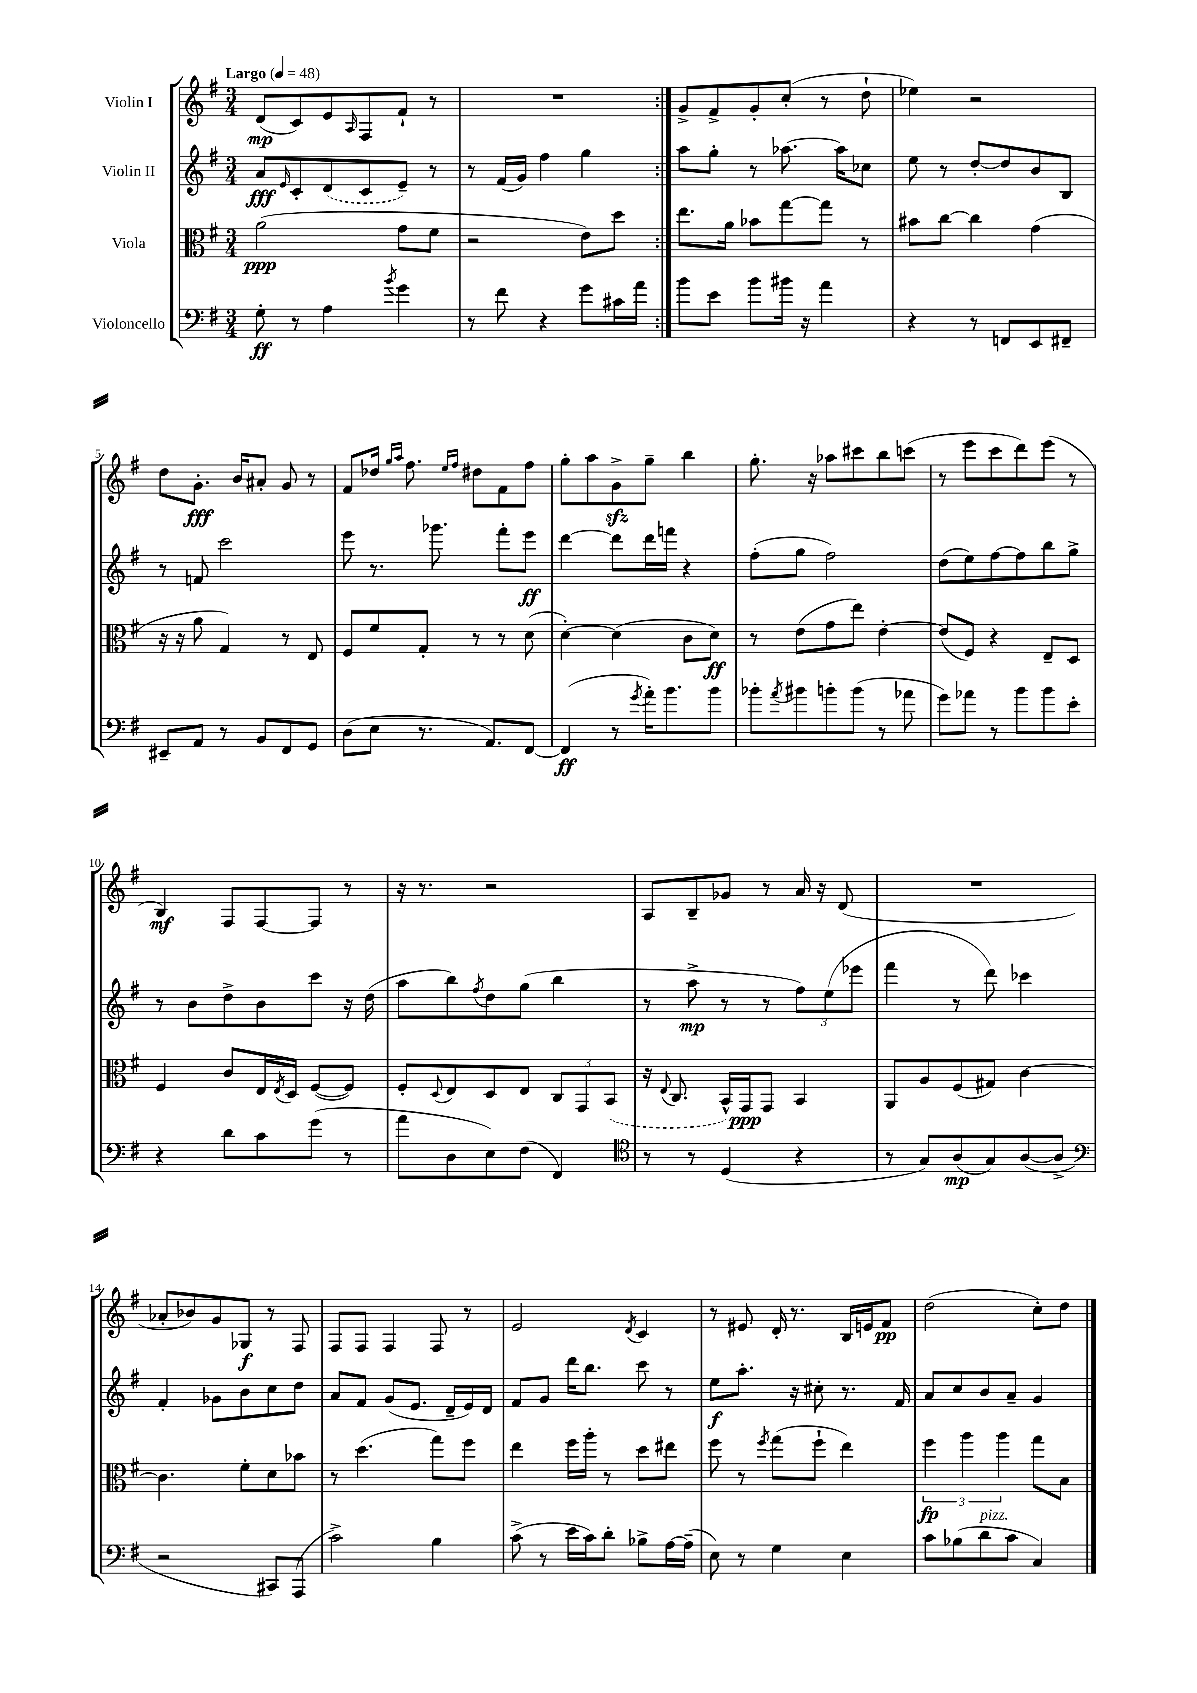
<<
\new StaffGroup <<
\new Staff = "s0" \with { instrumentName = "Violin I" } {
    \clef treble \key g \major \numericTimeSignature \time 3/4 \tempo "Largo" 4 = 48
    \repeat volta 2 { d'8\mp( c'8) e'8 \grace { a16 } fis8 fis'8-! r8 |
    R2. | }
    g'8-> fis'8-> g'8-. c''8-.( r8 d''8-! |
    ees''4) r2 |
    d''8 g'8.-.\fff b'16 ais'8-. g'8 r8 |
    fis'8 des''16 \grace { g''16 a''16 } fis''8. \grace { e''16 fis''16 } dis''8 fis'8 fis''8 |
    g''8-. a''8 g'8->\sfz g''8-- b''4 |
    g''8.-. r16 aes''8 cis'''8 b''8 c'''8( |
    r8 e'''8 c'''8 d'''8) e'''8( r8 |
    b4\mf) fis8 fis8~ fis8 r8 |
    r16 r8. r2 |
    a8 b8-- ges'8 r8 a'16 r16 d'8( |
    R2. |
    aes'8-. bes'8) g'8 ges8\f r8 fis8 |
    fis8 fis8 fis4 fis8 r8 |
    e'2 \acciaccatura { d'8 } c'4 |
    r8 eis'8 d'16-. r8. b16 e'16 fis'8\pp |
    d''2( c''8-.) d''8 \bar "|." |
}
\new Staff = "s1" \with { instrumentName = "Violin II" } {
    \clef treble \key g \major \numericTimeSignature \time 3/4
    \repeat volta 2 { a'8\fff \grace { e'16 } c'8-. \once \slurDashed d'8( c'8 e'8--) r8 |
    r8 fis'16( g'16) fis''4 g''4 | }
    a''8 g''8-. r8 aes''8.~ aes''16 ces''8 |
    e''8 r8 d''8~-. d''8 b'8 b8 |
    r8 f'8 c'''2 |
    e'''8 r8. ges'''8. fis'''8-. e'''8\ff |
    d'''4~ d'''8 d'''16 f'''16 r4 |
    fis''8-.( g''8 fis''2) |
    d''8( e''8) fis''8~ fis''8 b''8 g''8-> |
    r8 b'8 d''8-> b'8 c'''8 r16 d''16( |
    a''8 b''8) \acciaccatura { fis''8 } d''8 g''8( b''4 |
    r8 a''8->\mp r8 r8 \tuplet 3/2 { fis''8) e''8( ees'''8 } |
    fis'''4 r8 d'''8) ces'''4 |
    fis'4-. ges'8 b'8 c''8 d''8 |
    a'8 fis'8 g'8( e'8. d'16-- e'16) d'16 |
    fis'8 g'8 d'''16 b''8. c'''8 r8 |
    e''8\f a''8.-. r16 cis''8-. r8. fis'16 |
    a'8 c''8 b'8 a'8-- g'4 \bar "|." |
}
\new Staff = "s2" \with { instrumentName = "Viola" } {
    \clef alto \key g \major \numericTimeSignature \time 3/4
    \repeat volta 2 { a'2\ppp( g'8 fis'8 |
    r2 e'8) d''8 | }
    e''8. a'16 bes'8 g''8~ g''8 r8 |
    bis'8 c''8~ c''4 g'4( |
    r16 r16 a'8 g4) r8 e8 |
    fis8 fis'8 g8-. r8 r8 d'8( |
    d'4~-.) d'4( c'8 d'8\ff) |
    r8 e'8( g'8 e''8) e'4~-. |
    e'8( fis8) r4 e8-- d8 |
    fis4 c'8 e16 \acciaccatura { e8 } d16 fis8~( fis8) |
    fis8-. \appoggiatura { d8 } e8 d8 e8 \tuplet 3/2 { c8 g,8 \once \slurDashed b,8( } |
    r16 \appoggiatura { e8 } c8. b,16-^) g,16\ppp g,8 b,4 |
    a,8 a8 fis8( gis8) c'4~ |
    c'4. fis'8-. d'8 bes'8 |
    r8 d''4.( g''8) fis''8 |
    e''4 fis''16 a''16-. r8 d''8 eis''8 |
    fis''8 r8 \acciaccatura { fis''8 } g''8( fis''8-! e''4) |
    \tuplet 3/2 { fis''4\fp a''4 a''4 } g''8 b8 \bar "|." |
}
\new Staff = "s3" \with { instrumentName = "Violoncello" } {
    \clef bass \key g \major \numericTimeSignature \time 3/4
    \repeat volta 2 { g8-.\ff r8 a4 \acciaccatura { b'8 } g'4 |
    r8 fis'8 r4 g'8 cis'16 a'16 | }
    b'8 e'8 b'8 bis'16 r16 a'4 |
    r4 r8 f,8 e,8 fis,8-- |
    eis,8-- a,8 r8 b,8 fis,8 g,8 |
    d8( e8 r8. a,8.) fis,8~ |
    fis,4\ff( r8 \acciaccatura { g'8 } a'16-.) b'8. b'8 |
    bes'8-. \acciaccatura { a'8 } bis'8 b'8-. b'8( r8 aes'8 |
    g'8) aes'8 r8 b'8 b'8 e'8-. |
    r4 d'8 c'8 g'8( r8 |
    a'8 d8 e8) fis8( fis,4) |
    \clef tenor r8 r8 d4( r4 |
    r8 g8) a8\mp( g8) a8~( a8-> |
    \clef bass r2 cis,8) a,,8( |
    c'2->) b4 |
    c'8->( r8 e'16 c'16) d'8-. bes8-> a16~ a16--( |
    e8) r8 g4 e4 |
    c'8 bes8( d'8^\markup { \italic "pizz." } c'8 c4) \bar "|." |
}
>>
>>
